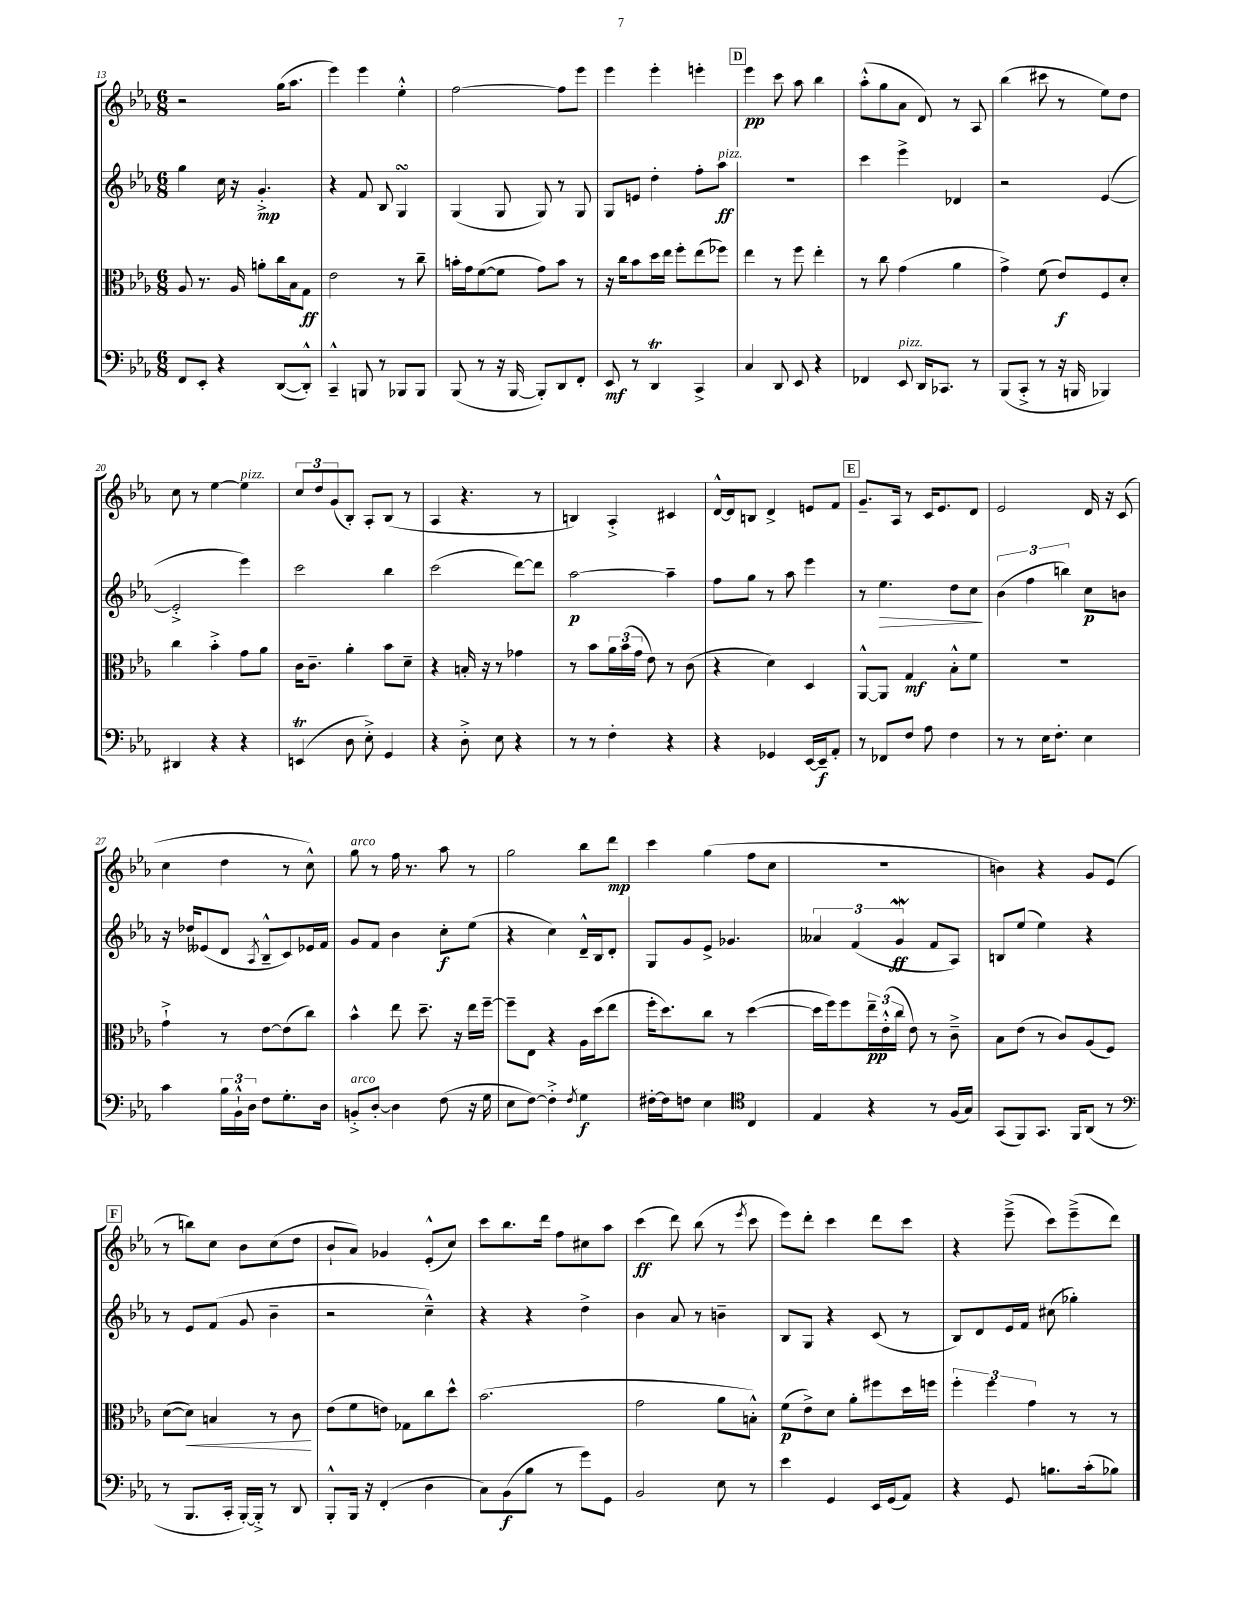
<<
\new StaffGroup <<
\new Staff = "s0" {
    \clef treble \key ees \major \numericTimeSignature \time 6/8
    r2 g''16( aes''8. |
    ees'''4) ees'''4 ees''4-.-^ |
    f''2~ f''8 ees'''8 |
    ees'''4 ees'''4-. e'''4-. |
    \mark \markup { \box "D" } ees'''4\pp c'''8 aes''8 bes''4 |
    aes''8-.-^( g''8 aes'8 d'8) r8 aes8 |
    bes''4( cis'''8 r8 ees''8) d''8 |
    c''8 r8 ees''4~ ees''4^\markup { \italic "pizz." } |
    \tuplet 3/2 { c''8 d''8 g'8( } bes8-.) aes8-. bes8( r8 |
    aes4 r4. r8 |
    b4) aes4-.-> cis'4 |
    d'16~-^ d'16 b8 d'4-> e'8 f'8 |
    \mark \markup { \box "E" } g'8.-- aes16 r8 c'16 ees'8. d'8 |
    ees'2 d'16 r16 c'8( |
    c''4 d''4 r8 c''8-^) |
    g''8^\markup { \italic "arco" } r8 f''16 r8. aes''8 r8 |
    g''2 bes''8 d'''8\mp |
    c'''4 g''4( f''8 c''8 |
    R2. |
    b'4) r4 g'8 ees'8( |
    \mark \markup { \box "F" } r8 b''8) c''8 bes'8 c''8( d''8 |
    bes'8-! aes'8) ges'4 ees'8-.-^( c''8) |
    c'''8 bes''8. d'''16 f''8 cis''8 aes''8 |
    c'''4\ff( d'''8) bes''8( r8 \acciaccatura { ees'''8 } c'''8 |
    ees'''8) d'''8-. c'''4 d'''8 c'''8 |
    r4 ees'''8--->( c'''8) ees'''8--->( d'''8) \bar "|." |
}
\new Staff = "s1" {
    \clef treble \key ees \major \numericTimeSignature \time 6/8
    g''4 c''16 r16 g'4.-.->\mp |
    r4 f'8 bes8 g4\turn |
    g4( g8 g8) r8 g8 |
    g8 e'8 d''4-. f''8-. aes''8\ff^\markup { \italic "pizz." } |
    \mark \markup { \box "D" } R2. |
    c'''4 ees'''4-> des'4 |
    r2 ees'4~( |
    ees'2-.-> ees'''4) |
    c'''2 bes''4 |
    c'''2( d'''8~) d'''8 |
    aes''2~\p aes''4-- |
    f''8 g''8 r8 aes''8 ees'''4 |
    \mark \markup { \box "E" } r8 ees''4.\> d''8 c''8\! |
    \tuplet 3/2 { bes'4( f''4 b''4) } c''8\p b'8 |
    r16 des''16 eeses'8( d'8 \acciaccatura { aes8 } bes8---^ c'8) ees'16 f'16 |
    g'8 f'8 bes'4 c''8-.\f ees''8( |
    r4 c''4) d'16---^ bes16 d'8-. |
    g8 g'8 ees'8-> ges'4. |
    \tuplet 3/2 { aeses'4 f'4( g'4\mordent\ff } f'8 aes8) |
    b8 ees''8( ees''4) r4 |
    \mark \markup { \box "F" } r8 ees'8 f'8( g'8 bes'4-- |
    r2 c''4---^) |
    r4 r4 d''4-> |
    bes'4 aes'8 r8 b'4-- |
    bes8 g8 r4 c'8( r8 |
    bes8) d'8 ees'16 f'16 cis''8( ges''4-.) \bar "|." |
}
\new Staff = "s2" {
    \clef alto \key ees \major \numericTimeSignature \time 6/8
    aes8 r8. aes16 a'8-. c''16 bes16 g8\ff |
    ees'2 r8 c''8-- |
    b'16-. g'16 f'8~( f'8 g'8) b'8 r8 |
    r16 c''16 bes'8 d''16 ees''16 f''8-. ees''8( fes''8) |
    \mark \markup { \box "D" } ees''4 r8 f''8 ees''4-. |
    r8 c''8 g'4( aes'4 |
    g'4->) f'8( ees'8\f) f8 d'8-. |
    c''4 bes'4-.-> g'8 aes'8 |
    c'16 c'8.-- aes'4-. bes'8 d'8-- |
    r4 b16-. r16 r8 ges'4 |
    r8 bes'8 \tuplet 3/2 { aes'16 bes'16( g'16 } ees'8) r8 c'8( |
    r4 d'4) d4 |
    \mark \markup { \box "E" } aes,8~-^ aes,8 g4\mf bes8-.-^ f'8 |
    r2. |
    g'4-!-> r8 ees'8~ ees'8( c''8) |
    bes'4-^ ees''8 d''8.-- r16 ees''16 f''16~-- |
    f''8-- ees8 r4 aes16 d''16( ees''8 |
    f''16-. d''8.) c''8 r8 d''4~( |
    d''16 f''16) f''8 \tuplet 3/2 { ees''16--\pp ees'16-.-^( c''16 } ees'8) r8 c'8---> |
    bes8 ees'8( r8 c'8) aes8( f8) |
    \mark \markup { \box "F" } d'8~( d'8\<) b4 r8 c'8\! |
    ees'8( f'8 e'8) ges8 c''8 d''8-^ |
    bes'2.( |
    g'2 aes'8 b8-.-^) |
    f'8\p( ees'8->) d'8 aes'8-. fis''8 d''16 f''16 |
    \tuplet 3/2 { f''4-. f''4 g'4 } r8 r8 \bar "|." |
}
\new Staff = "s3" {
    \clef bass \key ees \major \numericTimeSignature \time 6/8
    f,8 ees,8-. r4 d,8~( d,8-.-^) |
    c,4---^ b,,8 r8 bes,,8 bes,,8 |
    bes,,8( r8 r16 bes,,16~ bes,,8-.) d,8 f,8-. |
    ees,8\mf r8 d,4\trill c,4-> |
    \mark \markup { \box "D" } c4 d,8 ees,8 r4 |
    fes,4 ees,8^\markup { \italic "pizz." } d,16 ces,8. r8 |
    bes,,8( c,8-.-> r8 r16 b,,16 bes,,4) |
    dis,4 r4 r4 |
    e,4\trill( d8 ees8-.->) g,4 |
    r4 d8-.-> ees8 r4 |
    r8 r8 f4-. r4 |
    r4 ges,4 ees,16~ ees,16--\f aes,8-. |
    \mark \markup { \box "E" } r8 fes,8 f8 aes8 f4 |
    r8 r8 ees16 f8.-. ees4 |
    c'4 \tuplet 3/2 { bes16 bes,16-!-^ d16 } f8 g8.-. d16 |
    b,8-.->^\markup { \italic "arco" } d8~-. d4 f8( r16 g16 |
    ees8 f8~) f4-.-> \acciaccatura { f8 } g4\f |
    fis16~-. fis16 f8 ees4 \clef tenor c4 |
    ees4 r4 r8 f16( g16) |
    g,8( f,8) g,8. f,16 aes,8( r8 |
    \mark \markup { \box "F" } \clef bass r8 bes,,8. c,16-. bes,,16~-.) bes,,16-.-> r8 d,8 |
    bes,,8-.-^ bes,,16 r16 f,4-.( d4 |
    c8) bes,8\f( bes8 r8 g'8) g,8 |
    bes,2 ees8 r8 |
    ees'4 g,4 ees,16 g,16( aes,8) |
    r4 g,8 b8. c'16-.( bes8) \bar "|." |
}
>>
>>
\layout { \context { \Score currentBarNumber = #13 } }
